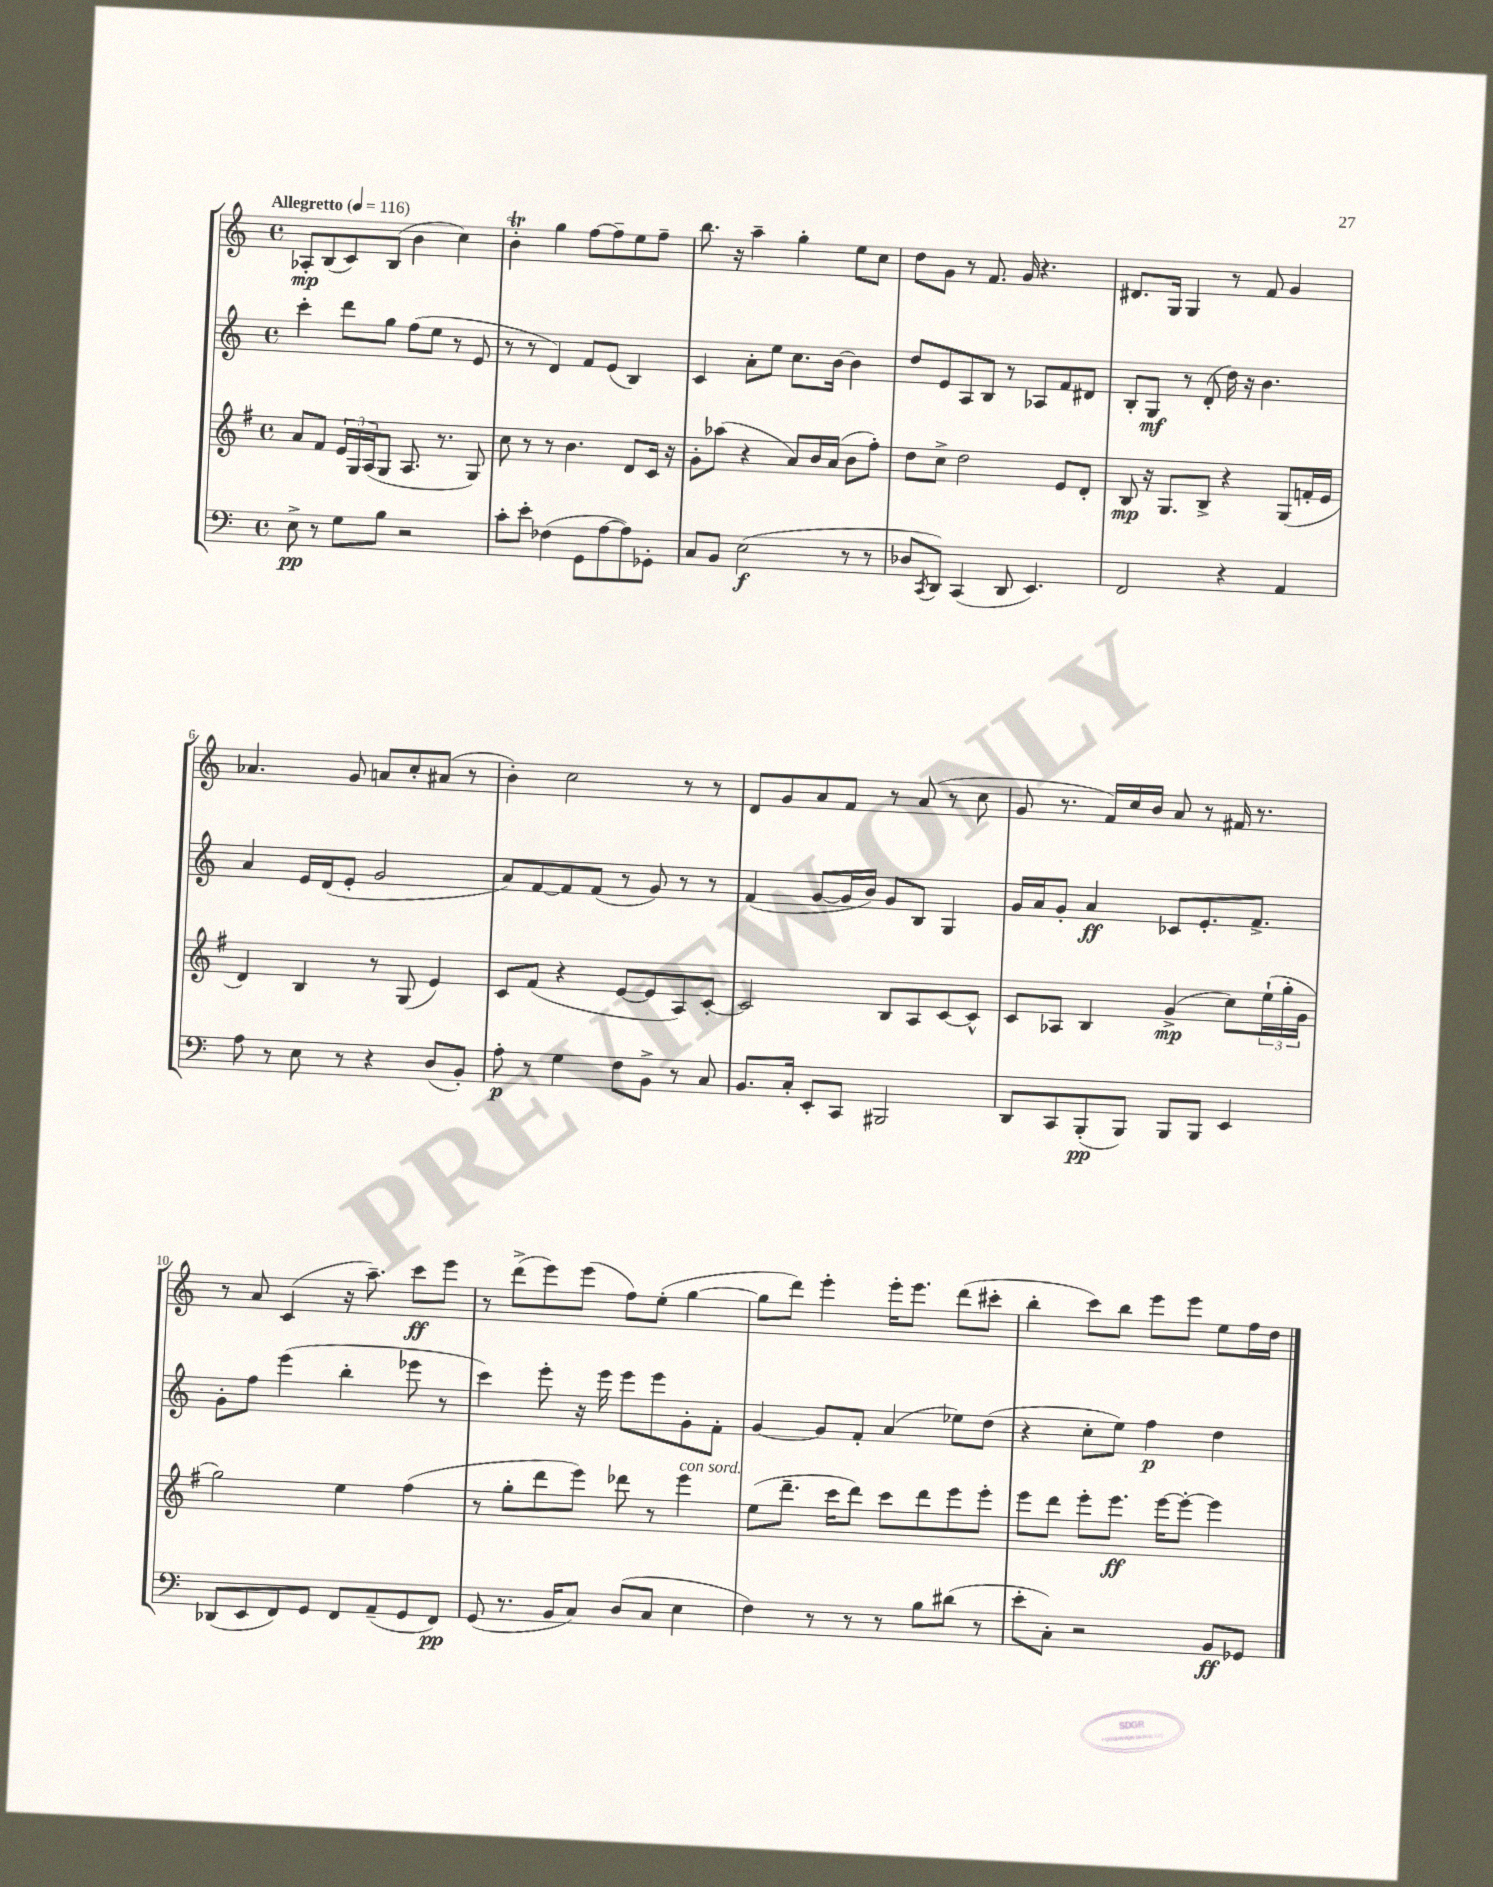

**kern	**kern	**kern	**kern
*staff4	*staff3	*staff2	*staff1
*clefF4	*clefG2	*clefG2	*clefG2
*k[]	*k[f#]	*k[]	*k[]
*M4/4	*M4/4	*M4/4	*M4/4
*met(c)	*met(c)	*met(c)	*met(c)
*MM116	*MM116	*MM116	*MM116
8E^	8a	4ccc'	8A-'
8r	8f#	.	(8B
8G	24e	8ddd	8c)
.	24G	.	.
.	(24A	.	.
8B	8G	8gg	(8B
2r	8.A	(8ff	4b
.	.	8ee	.
.	8.r	.	.
.	.	8r	4cc)
.	8G)	8e	.
=	=	=	=
8c'	8cc	8r	4b'
8e'	8r	8r	.
(4F-	8r	4d)	4gg
.	4.b	.	.
8GG	.	8f	[8ff
[8A	.	(8e	8ff~]
8A])	8d	4B)	8ee
8GG-'	16c	.	8ff~
.	16r	.	.
=	=	=	=
8C	8g'	4c	8.bb
8BB	(8aa-	.	.
.	.	.	16r
(2E	4r	8a'	4aa~
.	.	8ee	.
.	8a)	8.cc	4gg'
.	16b	.	.
.	(16a	[16b	.
8r	8b	4b]	8ee
8r	8ff#')	.	8cc
=	=	=	=
8D-	8dd	8dd	8dd
8qCC	.	.	.
8DD)	8cc^	8e	8g
(4CC	2dd	8A	8r
.	.	8B	8.f
8DD	.	8r	.
.	.	.	16g
4.EE)	.	8A-	4.r
.	8e	8f	.
.	8d'	8d#	.
=	=	=	=
2FF	8B	8B'	8.d#
.	16r	8G	.
.	8.G	.	16G
.	.	8r	4G
.	8B^	(8d'	.
4r	4r	16dd)	8r
.	.	16r	.
.	.	4.b	8f
4AA	(8G	.	4g
.	16f'	.	.
.	16e	.	.
=	=	=	=
8A	4d)	4a	4.a-
8r	.	.	.
8E	4B	16e	.
.	.	(16d	.
8r	.	8e'	8g
4r	8r	2g	8a
.	(8G	.	8cc'
(8D	4e)	.	(8a#
8BB')	.	.	8r
=	=	=	=
8A'	8c	8a)	4b')
8r	(8f#	[8f	.
4G	4r	8f]	2cc
.	.	(8f	.
8F	[8e	8r	.
8BB^	8e]	8g)	.
8r	8A)	8r	8r
8C	[8c'	8r	8r
=	=	=	=
8.BB	2c]	(4f	8d
.	.	.	8g
16C'	.	.	.
8EE'	.	[8g	8a
8CC	.	16g]	8f
.	.	16b)	.
2BBB#	8B	8g	8r
.	8A	8B	(8a
.	[8c	4G	8r
.	8c^^]	.	8cc
=	=	=	=
8DD	8c	16g	8g
.	.	16a	.
8CC	8A-	8g'	8.r
(8BBB'	4B	4a	.
.	.	.	16f)
8BBB)	.	.	16cc
.	.	.	16b
8BBB	(4g^	8c-	8a
8BBB	.	8.e'	8r
4EE	8cc)	.	16f#
.	.	8.f^	8.r
.	(24ee`	.	.
.	24gg'	.	.
.	24g	.	.
=	=	=	=
(8DD-	2gg)	8g'	8r
8EE	.	8ff	8a
8FF)	.	(4eee	(4c
8GG	.	.	.
8FF	4ee	4bb'	16r
.	.	.	8.aa~)
(8AA~	.	.	.
8GG	(4ff#	8eee-	8ccc
8FF)	.	8r	8eee
=	=	=	=
(8GG	8r	4ccc)	8r
8.r	8gg'	.	(8ddd^
.	8ddd	8eee'	8eee)
16BB	.	.	.
8C)	8eee)	16r	(8eee
.	.	16eee	.
(8D	8ddd-	8eee	8ff)
8C	8r	8eee	(8ee'
4E	4eee	8g'	[4gg
.	.	8f'	.
=	=	=	=
4F)	(8ee	[4g	8gg]
.	8.ddd~	.	8ddd)
8r	.	8g]	4eee'
.	16ccc	.	.
8r	8ddd)	8f'	.
8r	8ccc	(4a	16eee'
.	.	.	8.eee
8B	8ddd	.	.
(8d#	8eee	8ee-)	(8ddd
8r	8eee'	(8dd	8ccc#'
=	=	=	=
8e'	8eee	4r	4bb'
8C')	8ddd	.	.
2r	8eee'	8cc'	8ccc)
.	8.eee	8ee)	8bb
.	.	4ff	8eee
.	[16eee	.	.
.	8eee'_	.	8eee
8BB	4eee]	4dd	8ee
8GG-	.	.	16ff
.	.	.	16dd
==	==	==	==
*-	*-	*-	*-
